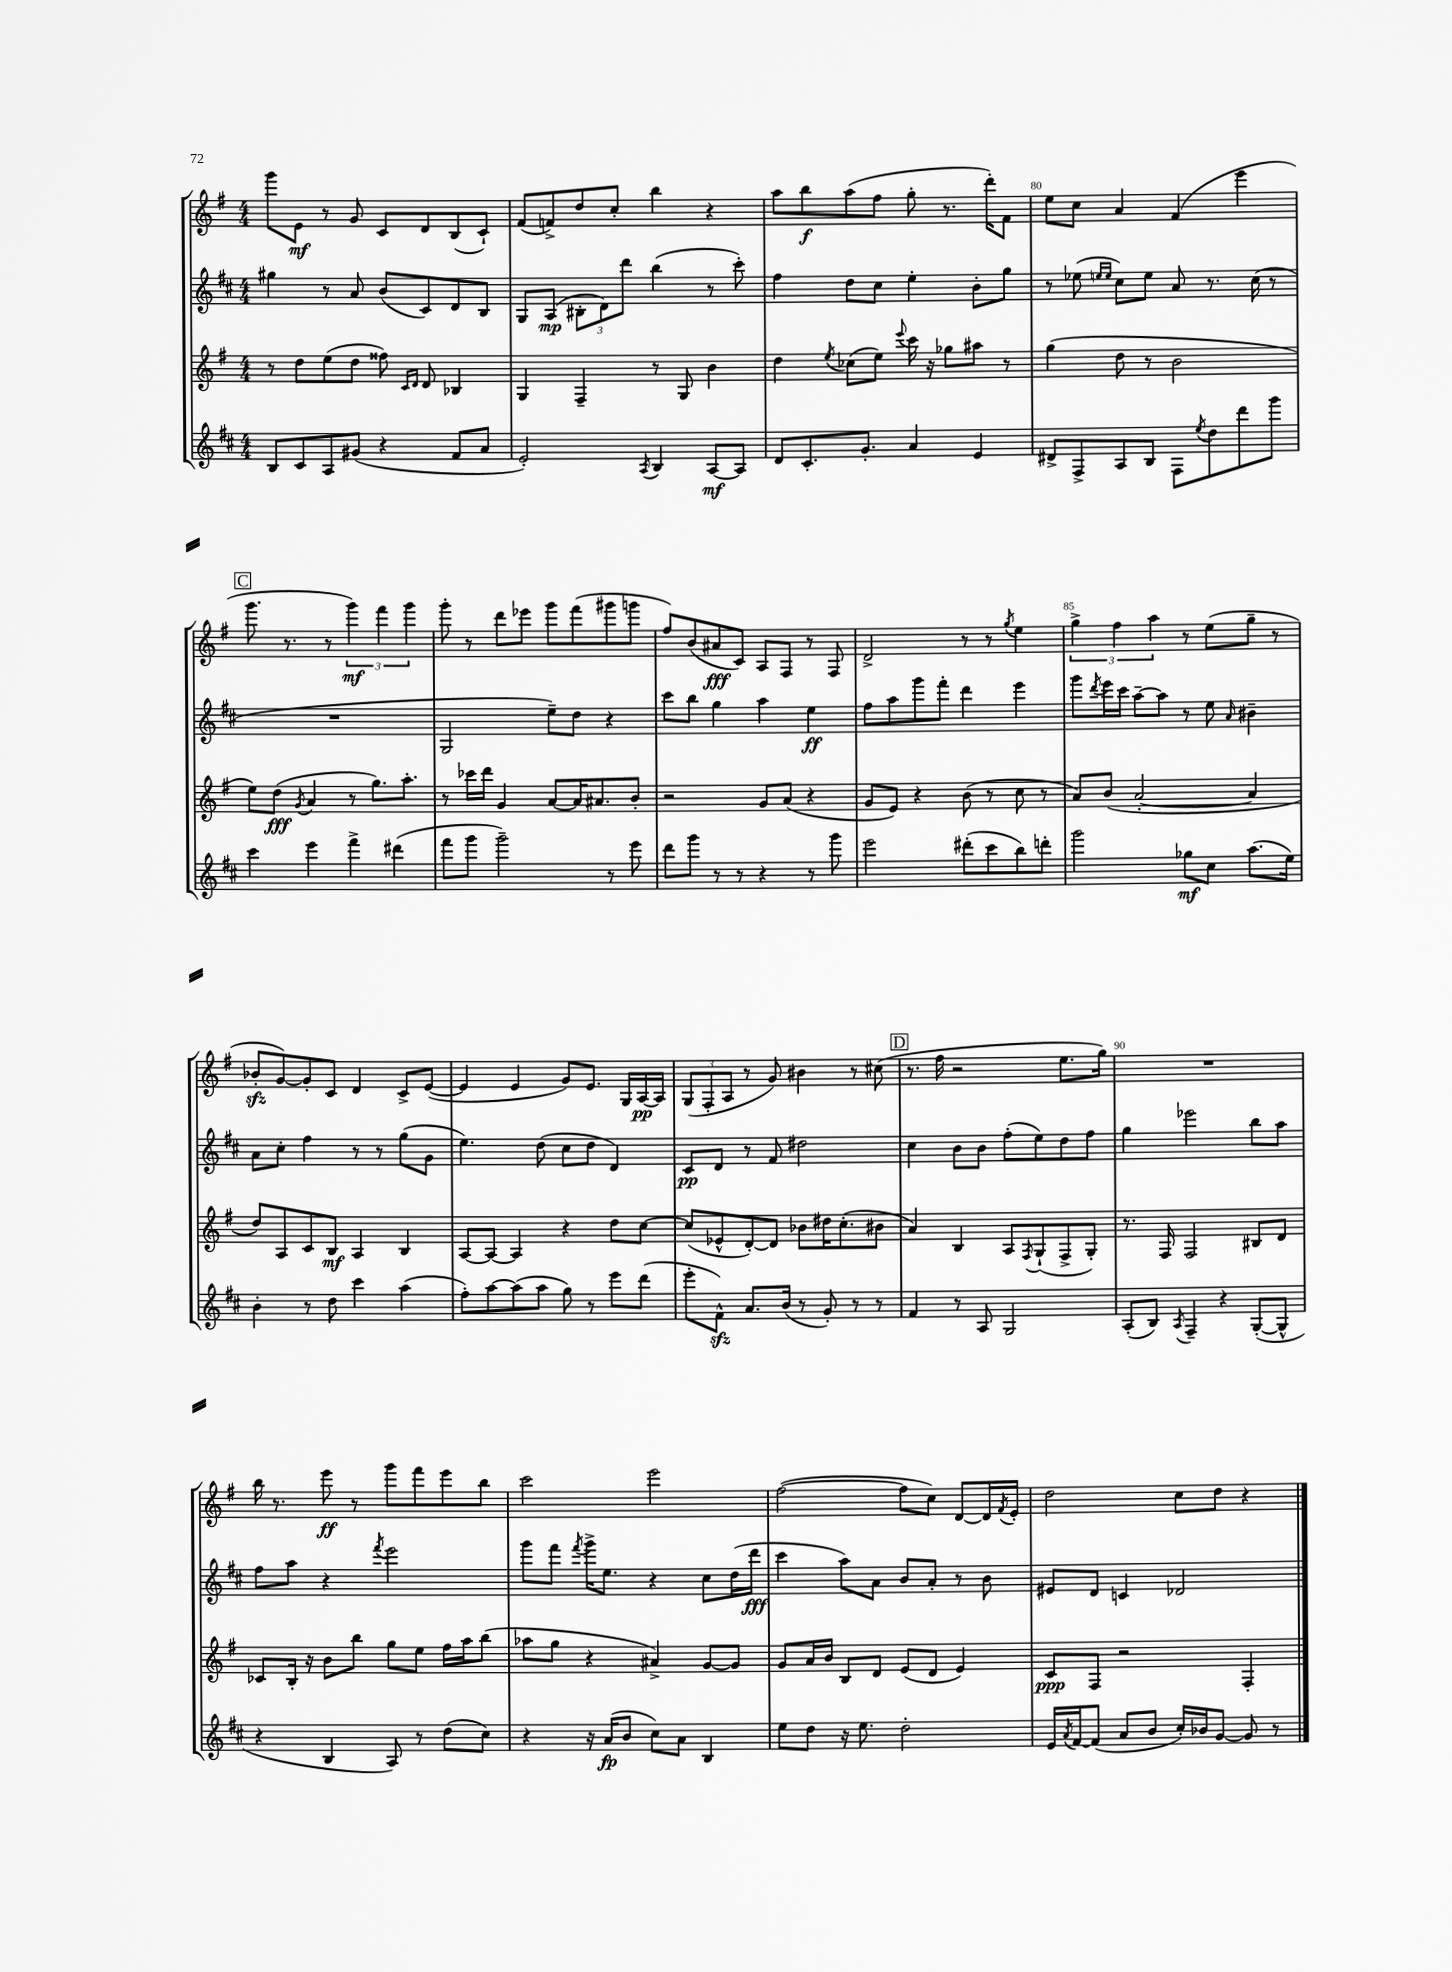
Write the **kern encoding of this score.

**kern	**dynam	**kern	**dynam	**kern	**dynam	**kern	**dynam
*part4	*part4	*part3	*part3	*part2	*part2	*part1	*part1
*staff4	*staff4	*staff3	*staff3	*staff2	*staff2	*staff1	*staff1
*clefG2	*	*clefG2	*	*clefG2	*	*clefG2	*
*k[f#c#]	*	*k[f#]	*	*k[f#c#]	*	*k[f#]	*
*M4/4	*	*M4/4	*	*M4/4	*	*M4/4	*
=77	=77	=77	=77	=77	=77	=77	=77
8B/L	.	8r	.	4gg#X\	.	8ggg\L	.
8c#/	.	8dd\L	.	.	.	8e\J	mf
8A/	.	(8ee\	.	8r	.	8r	.
(8g#X/J	.	8dd\J	.	8a/	.	8g/	.
4r	.	8ff##X\)	.	(8b/L	.	8c/L	.
.	.	16qqc/LL	.	.	.	.	.
.	.	16qqd/JJ	.	.	.	.	.
.	.	8d/	.	8c#/)	.	8d/	.
8f#/L	.	4B-X/	.	8d/	.	(8B/	.
8a/J	.	.	.	8B/J	.	8c`/J)	.
=78	=78	=78	=78	=78	=78	=78	=78
2e'/)	.	4G/	.	8G/L	.	(8f#/L	.
.	.	.	.	(8A/J	mp	8fn^/)	.
.	.	4F#~/	.	12B#X'\L	.	8dd/	.
.	.	.	.	12d\)	.	.	.
.	.	.	.	.	.	8cc'/J	.
.	.	.	.	12ddd\J	.	.	.
8qA/	.	.	.	.	.	.	.
4B/	.	8r	.	(4bb\	.	4bb\	.
.	.	8G/	.	.	.	.	.
[8A/L	mf	4b\	.	8r	.	4r	.
8A/J]	.	.	.	8ccc#'\)	.	.	.
=79	=79	=79	=79	=79	=79	=79	=79
8d/L	.	4dd\	.	4ff#\	.	8aa\L	.
8.c#'/	.	.	.	.	.	8bb\	f
.	.	8qee/	.	.	.	.	.
.	.	(8cc-X\L	.	8dd\L	.	(8aa\	.
8.g'/J	.	.	.	.	.	.	.
.	.	8ee\J)	.	8cc#\J	.	8ff#\J	.
.	.	8qqeee/	.	.	.	.	.
4a/	.	16ccc\	.	4ee'\	.	8gg'\	.
.	.	16r	.	.	.	.	.
.	.	8gg-X\L	.	.	.	8.r	.
4e/	.	8aa#X\J	.	8b'\L	.	.	.
.	.	.	.	.	.	16ddd'\KL)	.
.	.	8r	.	8gg\J	.	8f#\J	.
=80	=80	=80	=80	=80	=80	=80	=80
8d#X^/L	.	(4gg\	.	8r	.	8ee\L	.
8F#^/	.	.	.	(8ee-X\	.	8cc\J	.
.	.	.	.	16qqeen/LL	.	.	.
.	.	.	.	16qqee/JJ	.	.	.
8A/	.	8dd\	.	8cc#\L)	.	4a/	.
8B/J	.	8r	.	8ee\J	.	.	.
8F#\L	.	2b\	.	8a/	.	(4f#/	.
8qee/	.	.	.	.	.	.	.
8dd\	.	.	.	8.r	.	.	.
8ddd\	.	.	.	.	.	4eee\	.
.	.	.	.	(16cc#\	.	.	.
8ggg\J	.	.	.	8r	.	.	.
!!LO:LB:g=z
!!LO:REH:place=s1:t=C
=81	=81	=81	=81	=81	=81	=81	=81
4ccc#\	.	8ee\L)	.	1r	.	8.ggg\	.
.	.	(8dd\J	fff	.	.	.	.
.	.	.	.	.	.	8.r	.
.	.	8qg/	.	.	.	.	.
4eee\	.	4a/	.	.	.	.	.
.	.	.	.	.	.	8r	.
4fff#^\	.	8r	.	.	.	6ggg\)	mf
.	.	8.gg\L)	.	.	.	.	.
.	.	.	.	.	.	6fff#\	.
(4ddd#X\	.	.	.	.	.	.	.
.	.	8.aa'\J	.	.	.	.	.
.	.	.	.	.	.	6ggg\	.
=82	=82	=82	=82	=82	=82	=82	=82
8fff#\L	.	8r	.	2G/	.	8ggg'\	.
8ggg\J	.	16ccc-X\LL	.	.	.	8r	.
.	.	16ddd\JJ	.	.	.	.	.
2ggg~\)	.	4g/	.	.	.	8ddd\L	.
.	.	.	.	.	.	8eee-X\J	.
.	.	[8a/L	.	8ee~\L)	.	8ggg\L	.
.	.	16a/K]	.	8dd\J	.	(8fff#\	.
.	.	8.a#X/	.	.	.	.	.
8r	.	.	.	4r	.	8ggg#X\	.
8eee\	.	8b'/J	.	.	.	8gggn\J	.
=83	=83	=83	=83	=83	=83	=83	=83
8ddd\L	.	2r	.	8ccc#\L	.	8ff#/L)	.
8ggg\J	.	.	.	8bb\J	.	(8b/	.
8r	.	.	.	4gg\	.	8a#X/	fff
8r	.	.	.	.	.	8c/J)	.
4r	.	8g/L	.	4aa\	.	8A/L	.
.	.	(8a/J	.	.	.	8F#/J	.
8r	.	4r	.	4ee\	ff	8r	.
8ggg\	.	.	.	.	.	8F#/	.
=84	=84	=84	=84	=84	=84	=84	=84
2eee\	.	8g/L	.	8ff#\L	.	2d^/	.
.	.	8e/J)	.	8aa\	.	.	.
.	.	4r	.	8ggg\	.	.	.
.	.	.	.	8fff#'\J	.	.	.
(8ddd#X'\L	.	(8b\	.	4ddd\	.	8r	.
8ccc#\	.	8r	.	.	.	8r	.
.	.	.	.	.	.	8qgg/	.
8bb\)	.	8cc\	.	4eee\	.	4ee\	.
8dddn'\J	.	8r	.	.	.	.	.
=85	=85	=85	=85	=85	=85	=85	=85
2ggg\	.	8a/L)	.	8ggg\L	.	6gg^\	.
.	.	.	.	8qddd/	.	.	.
.	.	(8b/J	.	16eee\L	.	.	.
.	.	.	.	.	.	6ff#\	.
.	.	.	.	16ccc#\JJ	.	.	.
.	.	[2a'/	.	[8aa~\L	.	.	.
.	.	.	.	.	.	6aa\	.
.	.	.	.	8aa\J]	.	.	.
8gg-X\L	mf	.	.	8r	.	8r	.
8cc#\J	.	.	.	8ee\	.	(8ee\L	.
.	.	.	.	16qqa/	.	.	.
(8.aa\L	.	4a/]	.	4b#X~\	.	8gg~\J	.
.	.	.	.	.	.	8r	.
16ee\Jk)	.	.	.	.	.	.	.
!!LO:LB:g=z
=86	=86	=86	=86	=86	=86	=86	=86
4b'\	.	8dd/L)	.	8a\L	.	8b-Xzz'/L	.
.	.	8A/	.	8cc#'\J	.	[8g/)	.
8r	.	8c/	.	4ff#\	.	8g'/]	.
8dd\	.	8B/J	mf	.	.	8c/J	.
4ccc#\	.	4A/	.	8r	.	4d/	.
.	.	.	.	8r	.	.	.
(4aa\	.	4B/	.	(8gg\L	.	8c^/L	.
.	.	.	.	8g\J	.	([8e/J	.
=87	=87	=87	=87	=87	=87	=87	=87
8ff#'\L)	.	[8A/L	.	4.ee\)	.	4e/]	.
[8aa\	.	8A/J_	.	.	.	.	.
(8aa\]	.	4A/]	.	.	.	4e/	.
8aa\J	.	.	.	(8dd\	.	.	.
8gg\)	.	4r	.	8cc#\L	.	8g/L)	.
8r	.	.	.	8dd\J	.	8.e/J	.
8eee\L	.	8dd\L	.	4d/)	.	.	.
.	.	.	.	.	.	16G/LL	.
(8ddd\J	.	[8cc\J	.	.	.	[16A/	pp
.	.	.	.	.	.	16A/JJ]	.
=88	=88	=88	=88	=88	=88	=88	=88
8eee'\L	.	(8cc/L]	.	8c#/L	pp	(12G/L	.
.	.	.	.	.	.	12F#'/	.
8f#zz^^\J)	.	8e-X^^/	.	8d/J	.	.	.
.	.	.	.	.	.	12A/J	.
8.a/L	.	[8d'/)	.	8r	.	8r	.
.	.	8d/J]	.	8f#/	.	8g/)	.
(16b/Jk	.	.	.	.	.	.	.
8r	.	8b-X\L	.	2dd#X\	.	4b#X\	.
8g'/)	.	16dd#X\K	.	.	.	.	.
.	.	(8.cc'\	.	.	.	.	.
8r	.	.	.	.	.	8r	.
8r	.	8b#X\J	.	.	.	(8cc#X\	.
!!LO:REH:place=s1:t=D
=89	=89	=89	=89	=89	=89	=89	=89
4f#/	.	4a/)	.	4cc#\	.	8.r	.
.	.	.	.	.	.	16ff#\	.
8r	.	4B/	.	8b\L	.	2r	.
8A/	.	.	.	8b\J	.	.	.
2G/	.	8A/L	.	(8ff#'\L	.	.	.
.	.	8qF#/	.	.	.	.	.
.	.	(8G`/	.	8ee\)	.	.	.
.	.	8F#^/	.	8dd\	.	8.ee\L	.
.	.	8G'/J)	.	8ff#\J	.	.	.
.	.	.	.	.	.	16gg\Jk)	.
=90	=90	=90	=90	=90	=90	=90	=90
(8A'/L	.	8.r	.	4gg\	.	1r	.
8B/J)	.	.	.	.	.	.	.
.	.	16F#/	.	.	.	.	.
8qA/	.	.	.	.	.	.	.
4F#~/	.	2F#/	.	2eee-X\	.	.	.
4r	.	.	.	.	.	.	.
([8G'/L	.	8B#X/L	.	8bb\L	.	.	.
8G^^/J]	.	8d/J	.	8aa\J	.	.	.
!!LO:LB:g=z
=91	=91	=91	=91	=91	=91	=91	=91
4r	.	8c-X/L	.	8ff#\L	.	16bb\	.
.	.	.	.	.	.	8.r	.
.	.	16B'/Jk	.	8aa\J	.	.	.
.	.	16r	.	.	.	.	.
4B/	.	8b\L	.	4r	.	8eee\	ff
.	.	8bb\J	.	.	.	8r	.
.	.	.	.	8qfff#/	.	.	.
8A/)	.	8gg\L	.	2eee\	.	8ggg\L	.
8r	.	8ee\J	.	.	.	8fff#\	.
(8dd\L	.	16ff#\LL	.	.	.	8eee\	.
.	.	16aa\J	.	.	.	.	.
8cc#\J)	.	(8bb\J	.	.	.	8bb\J	.
=92	=92	=92	=92	=92	=92	=92	=92
4r	.	8aa-X\L	.	8ggg\L	.	2ccc\	.
.	.	8gg\J	.	8fff#\J	.	.	.
.	.	.	.	8qfff#/	.	.	.
16r	.	4r	.	16ggg^\KL	.	.	.
(16a/KL	fp	.	.	8.ee\J	.	.	.
8b/J	.	.	.	.	.	.	.
8cc#\L)	.	4a#X^/)	.	4r	.	2eee\	.
8a\J	.	.	.	.	.	.	.
4B/	.	[8g/L	.	8cc#\L	.	.	.
.	.	8g/J]	.	(16dd\L	.	.	.
.	.	.	.	16ddd\JJ	fff	.	.
=93	=93	=93	=93	=93	=93	=93	=93
8ee\L	.	8g/L	.	4ccc#\	.	([2ff#\	.
8dd\J	.	16a/L	.	.	.	.	.
.	.	16b/JJ	.	.	.	.	.
16r	.	8B/L	.	8aa\L)	.	.	.
8.ee\	.	.	.	.	.	.	.
.	.	8d/J	.	8a\J	.	.	.
2dd'\	.	(8e/L	.	8b/L	.	8ff#\L]	.
.	.	8d/J	.	8a'/J	.	8cc\J)	.
.	.	4e/)	.	8r	.	[8d/L	.
.	.	.	.	8b\	.	16d/L]	.
.	.	.	.	.	.	8qf#/	.
.	.	.	.	.	.	16e'/JJ	.
=94	=94	=94	=94	=94	=94	=94	=94
16e/LL	.	8c/L	ppp	8e#X/L	.	2dd\	.
8qa/	.	.	.	.	.	.	.
[16f#/J	.	.	.	.	.	.	.
(8f#/J]	.	8F#/J	.	8d/J	.	.	.
8a/L	.	2r	.	4cn/	.	.	.
8b/J	.	.	.	.	.	.	.
16cc#'/LL)	.	.	.	2d-X/	.	8cc\L	.
16b-X/J	.	.	.	.	.	.	.
[8g/J	.	.	.	.	.	8dd\J	.
8g/]	.	4F#'/	.	.	.	4r	.
8r	.	.	.	.	.	.	.
==	==	==	==	==	==	==	==
*-	*-	*-	*-	*-	*-	*-	*-
